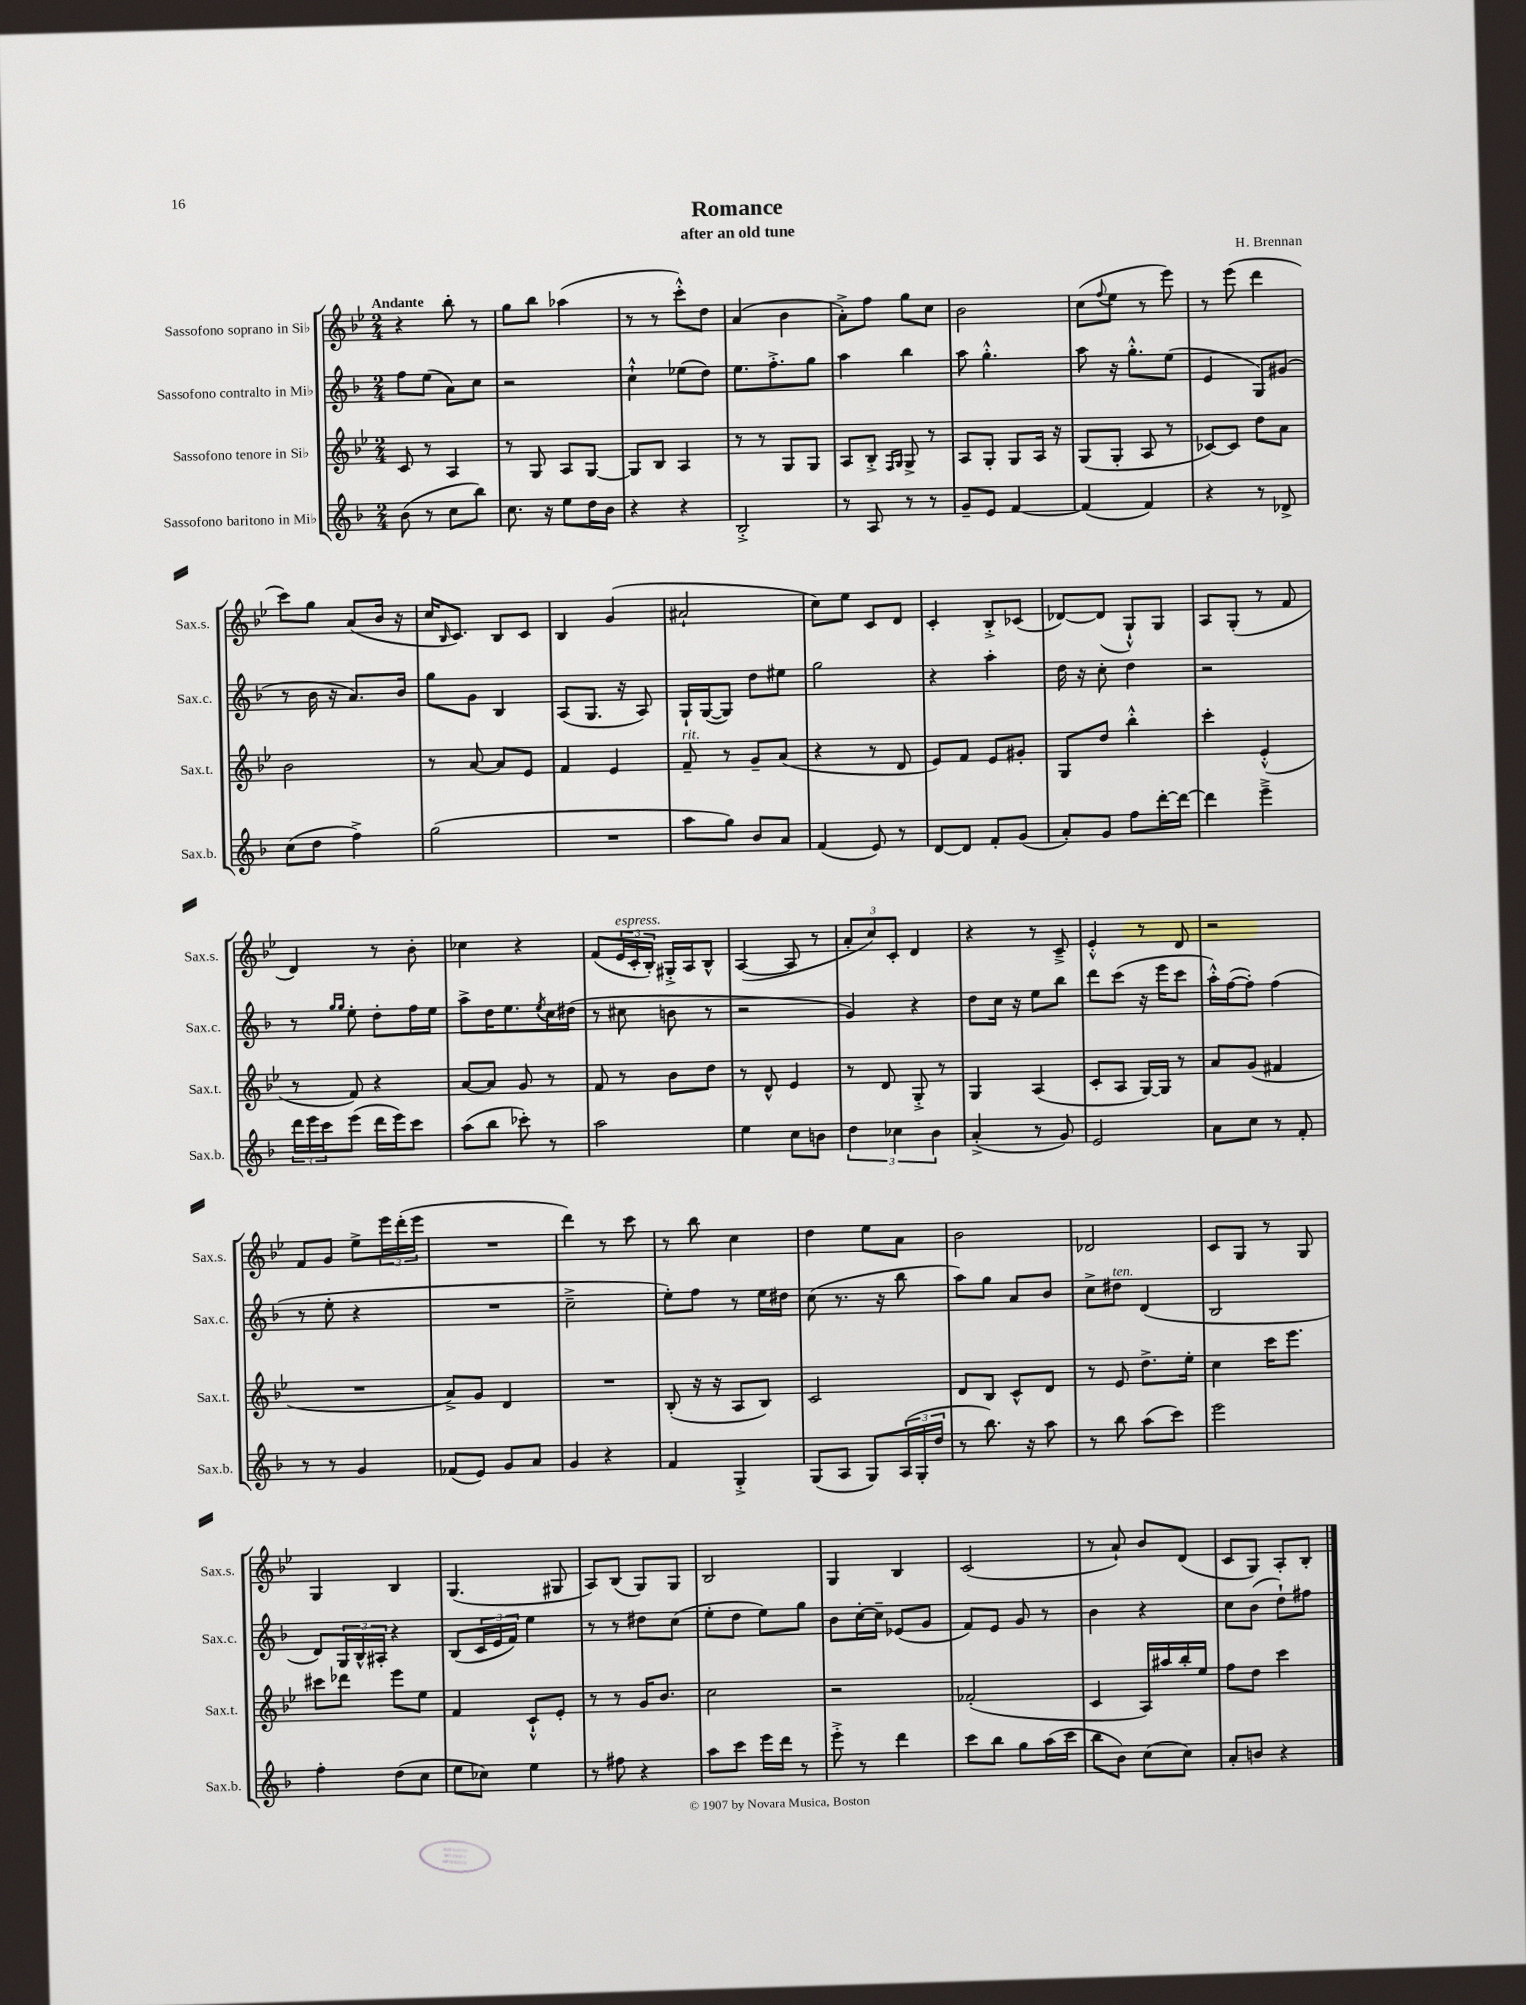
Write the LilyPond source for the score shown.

\header { title = "Romance" composer = "H. Brennan" subtitle = "after an old tune" }
<<
\new StaffGroup <<
\new Staff = "s0" \with { instrumentName = "Sassofono soprano in Sib" shortInstrumentName = "Sax.s." } {
    \clef treble \key bes \major \numericTimeSignature \time 2/4 \tempo "Andante"
    r4 bes''8-. r8 |
    g''8 bes''8 aes''4( |
    r8 r8 c'''8-.-^) d''8 |
    a'4( bes'4 |
    a'8-.->) f''8 g''8 c''8 |
    bes'2 |
    c''8( \appoggiatura { f''8 } ees''8 r8 ees'''8) |
    r8 ees'''8( d'''4 |
    c'''8) g''8 a'8( bes'16 r16 |
    c''16 \grace { bes16 } c'8.) bes8 c'8 |
    bes4 g'4( |
    ais'2-! |
    c''8) ees''8 c'8 d'8 |
    c'4-. bes8-.-> ces'8( |
    des'8~) des'8( g8-!-^) g8 |
    a8 g8-.( r8 f'8 |
    d'4) r8 bes'8-. |
    ces''4 r4 |
    f'8( \tuplet 3/2 { ees'16^\markup { \italic "espress." } c'16-. bes16-.) } gis16-.-> a16 bes8-^ |
    a4~( a8 r8 |
    \tuplet 3/2 { a'8-. c''8) c'8-. } d'4 |
    r4 r8 c'8---> |
    ees'4-.-^ r8 d'8 |
    r2 |
    f'8 g'8 ees''8-> \tuplet 3/2 { ees'''16 d'''16-.( ees'''16 } |
    R2 |
    d'''4) r8 c'''8 |
    r8 bes''8 c''4 |
    d''4 ees''8 a'8 |
    bes'2 |
    des'2 |
    c'8 g8 r8 g8 |
    g4 bes4 |
    g4.( gis8 |
    a8) bes8( g8) g8 |
    bes2 |
    g4 bes4 |
    c'2( |
    r8 a'8-!) bes'8 d'8( |
    c'8 g8) a8-. bes8-. \bar "|." |
}
\new Staff = "s1" \with { instrumentName = "Sassofono contralto in Mib" shortInstrumentName = "Sax.c." } {
    \clef treble \key f \major \numericTimeSignature \time 2/4
    f''8 e''8( a'8) c''8 |
    r2 |
    c''4-!-^ ees''8( d''8) |
    e''8. f''8.-.-> g''8 |
    a''4 bes''4 |
    a''8 g''4.-.-^ |
    a''8 r16 g''8.-.-^ e''8( |
    e'4 g8) gis'8( |
    r8 bes'16 r16 a'8.) bes'16 |
    g''8 g'8 bes4 |
    a8( g8. r16 a8) |
    g16-! g16~( g8) d''8 eis''8 |
    g''2 |
    r4 a''4-. |
    d''16 r16 c''8-. d''4 |
    r2 |
    r8 \grace { g''16 g''16 } e''8-. d''8-. f''16 e''16 |
    a''8-> d''16 e''8. \acciaccatura { e''8 } c''16 dis''16( |
    r8 cis''8 b'8 r8 |
    r2 |
    g'4) r4 |
    d''8 c''16 r16 e''8 bes''8 |
    d'''8 c'''8( r16 e'''16 c'''8 |
    a''16-.-^) f''16~( f''8-.) f''4( |
    r8 e''8-. r4 |
    R2 |
    c''2---> |
    e''8-.) f''8 r8 e''16 dis''16 |
    c''8( r8. r16 bes''8 |
    a''8) g''8 a'8 bes'8 |
    c''8-> dis''8^\markup { \italic "ten." } d'4( |
    bes2 |
    d'8) \tuplet 3/2 { g16 bes16-^ ais16-. } r4 |
    bes8( \tuplet 3/2 { c'16 e'16 f'16) } e''4 |
    r8 r8 dis''8 c''8( |
    e''8-. d''8 e''8) g''8 |
    bes'8 c''16~-. c''16-- ees'8( g'8 |
    f'8) e'8 g'8 r8 |
    bes'4 r4 |
    c''8 bes'8( d''8-!) fis''8 \bar "|." |
}
\new Staff = "s2" \with { instrumentName = "Sassofono tenore in Sib" shortInstrumentName = "Sax.t." } {
    \clef treble \key bes \major \numericTimeSignature \time 2/4
    c'8 r8 a4 |
    r8 g8 a8 g8~ |
    g8 bes8 a4 |
    r8 r8 g8 g8 |
    a8 bes8-.-> \grace { f16 g16 } g8-> r8 |
    a8 g8-. g8 a16 r16 |
    g8( g8-. a8 r8 |
    ces'8~) ces'8 d''8 a'8 |
    bes'2 |
    r8 a'8~ a'8 ees'8 |
    f'4 ees'4 |
    f'8--^\markup { \italic "rit." } r8 g'8-- a'8( |
    r4 r8 d'8 |
    ees'8) f'8 ees'8 gis'8-. |
    g8 d''8 bes''4-.-^ |
    c'''4-. ees'4-.-^( |
    r8 f'8) r4 |
    a'8~ a'8 g'8 r8 |
    f'8 r8 bes'8 d''8 |
    r8 d'8-^ ees'4 |
    r8 d'8 g8-.-> r8 |
    g4 a4( |
    c'8-. a8 g16~) g16 r8 |
    a'8 g'8( fis'4 |
    R2 |
    a'8->) g'8 d'4 |
    R2 |
    bes8-.( r16 r16 a8 bes8) |
    c'2 |
    d'8 bes8 c'8-^ d'8 |
    r8 ees'8 d''8.-> ees''16-. |
    c''4 c'''16 ees'''8. |
    cis'''8 des'''8 ees'''8 ees''8 |
    f'4 c'8-!-^ ees'8-. |
    r8 r8 g'16 bes'8. |
    c''2 |
    r2 |
    fes'2-.( |
    c'4 a16) ais''16 bes''16-. ees''16 |
    f''8 d''8 c'''4 \bar "|." |
}
\new Staff = "s3" \with { instrumentName = "Sassofono baritono in Mib" shortInstrumentName = "Sax.b." } {
    \clef treble \key f \major \numericTimeSignature \time 2/4
    bes'8( r8 c''8 bes''8) |
    c''8. r16 e''8 d''16 bes'16 |
    r4 r4 |
    bes2-.-> |
    r8 a8 r8 r8 |
    g'8-- e'8 f'4~ |
    f'4( f'4) |
    r4 r8 des'8-> |
    c''8( d''8 f''4->) |
    g''2( |
    R2 |
    a''8 g''8) bes'8 a'8 |
    f'4( e'8) r8 |
    d'8~ d'8 f'8-. g'8( |
    a'8-.) g'8 f''8 d'''16~-. d'''16~ |
    d'''4 e'''4---> |
    \tuplet 3/2 { d'''16 e'''16 c'''16 } e'''8( d'''16 e'''16) c'''8 |
    a''8( bes''8 ces'''8-.) r8 |
    a''2 |
    e''4 c''8 b'8 |
    \tuplet 3/2 { d''4 ces''4 bes'4 } |
    a'4-.->( r8 g'8) |
    e'2 |
    a'8 c''8 r8 f'8-. |
    r8 r8 g'4 |
    fes'8( e'8) g'8 a'8 |
    g'4 r4 |
    f'4 g4-.-> |
    g8( a8 g8) \tuplet 3/2 { a16( g16-. d''16 } |
    r8 bes''8.) r16 a''8 |
    r8 bes''8 a''8( c'''8) |
    e'''2 |
    f''4-. d''8( c''8 |
    e''8 ces''8) e''4 |
    r8 fis''8 r4 |
    a''8 c'''8 e'''16 d'''16 r8 |
    e'''8-.-> r8 d'''4 |
    c'''8 bes''8 g''8 a''16( c'''16 |
    bes''8 bes'8) c''8( c''8) |
    a'8-. b'8 r4 \bar "|." |
}
>>
>>
\layout { \context { \Score \remove "Bar_number_engraver" } }
